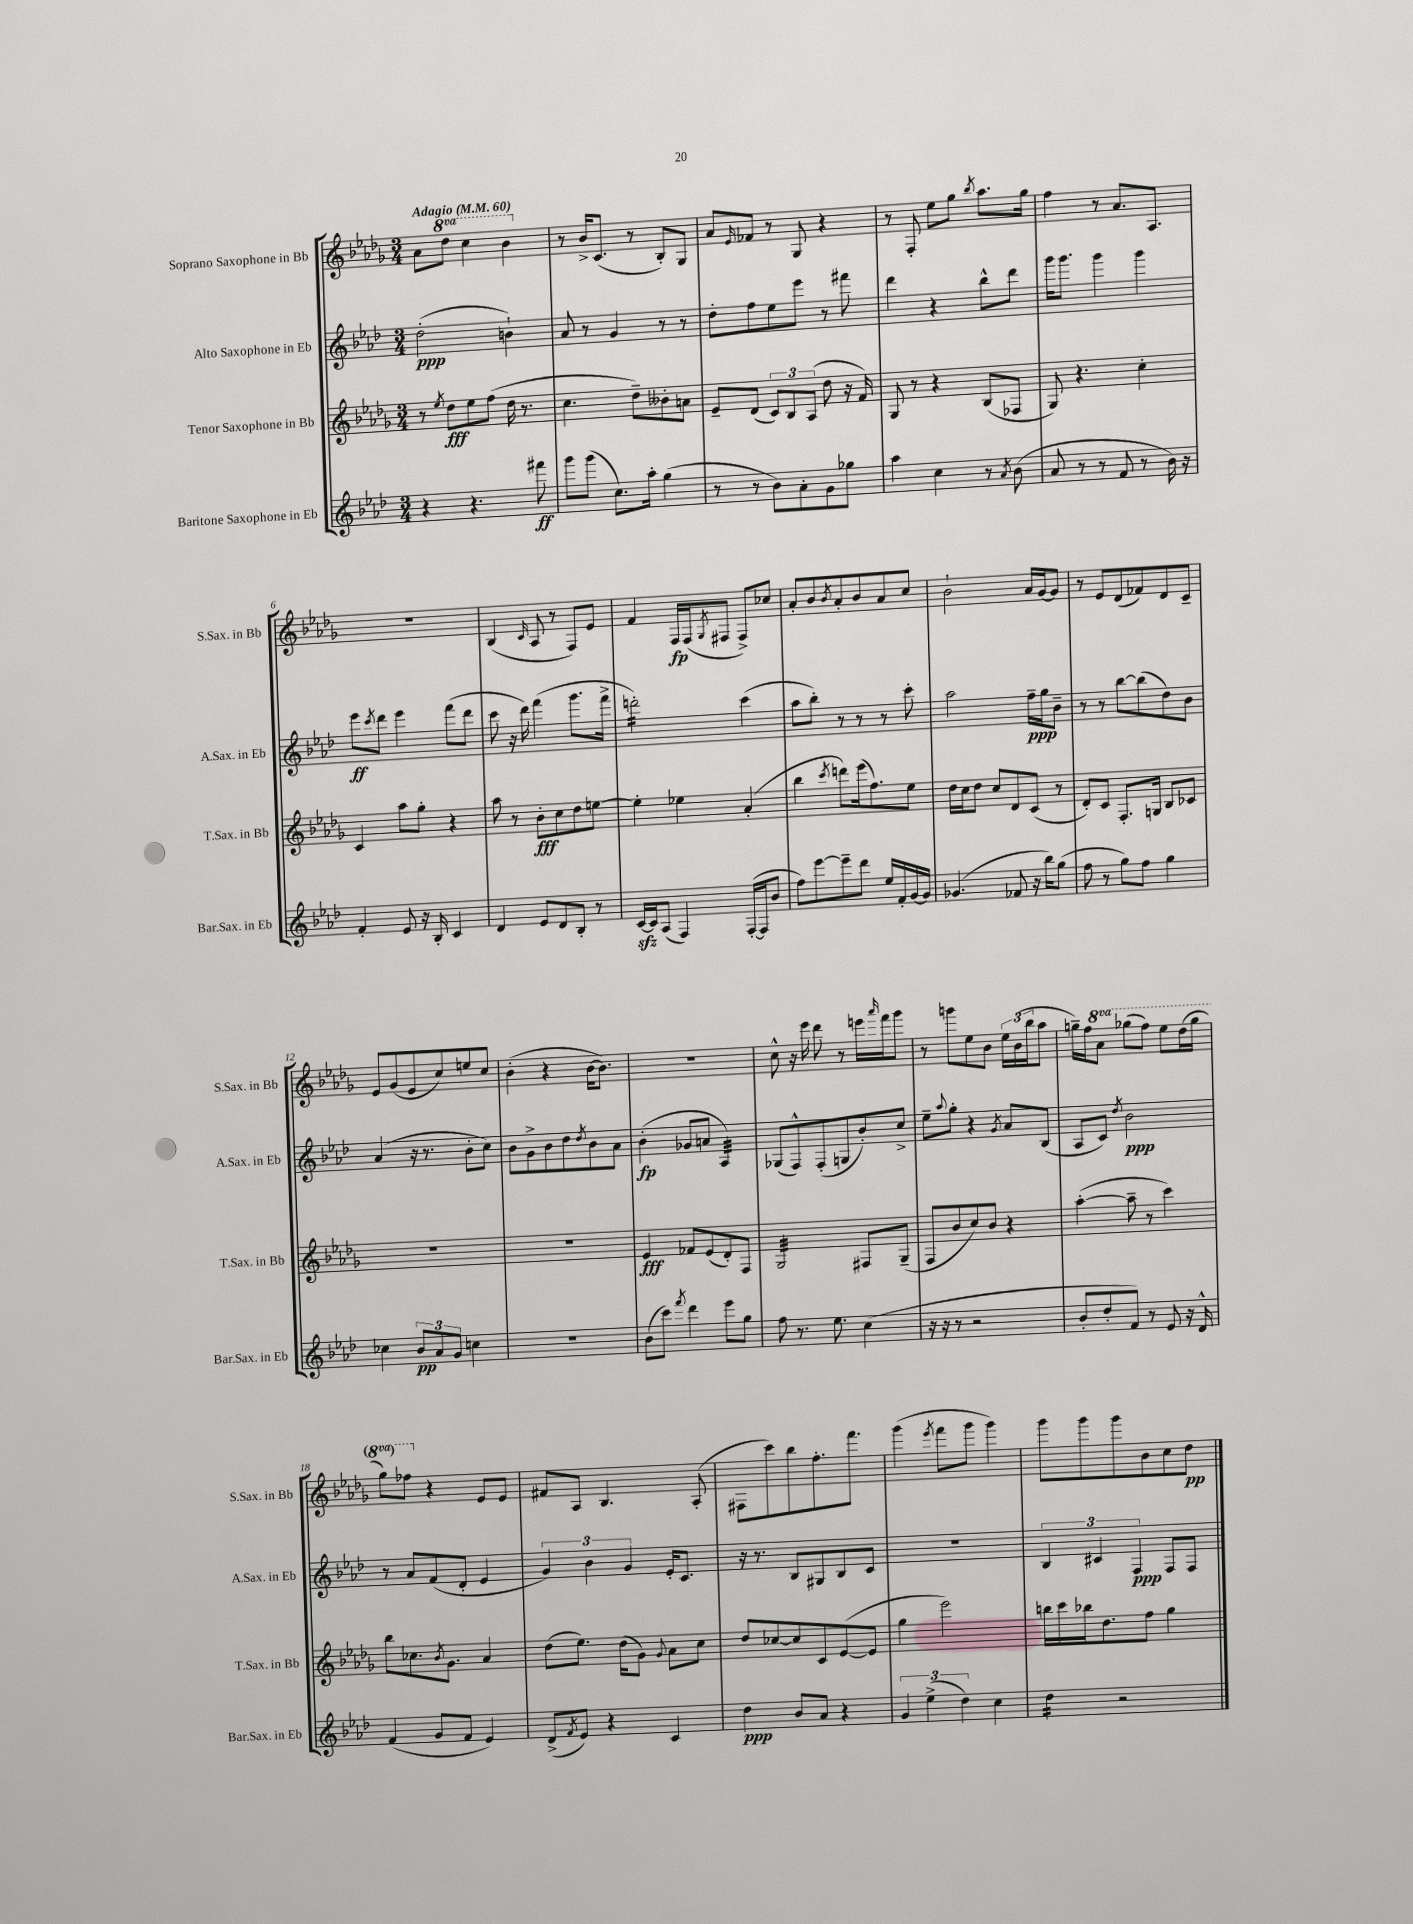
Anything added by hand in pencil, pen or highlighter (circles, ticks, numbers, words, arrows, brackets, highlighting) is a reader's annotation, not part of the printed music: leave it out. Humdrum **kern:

**kern	**kern	**kern	**kern
*staff4	*staff3	*staff2	*staff1
*clefG2	*clefG2	*clefG2	*clefG2
*k[b-e-a-d-]	*k[b-e-a-d-g-]	*k[b-e-a-d-]	*k[b-e-a-d-g-]
*M3/4	*M3/4	*M3/4	*M3/4
*MM60	*MM60	*MM60	*MM60
4r	8r	(2dd-'\	8a-\L
.	8qee-/	.	.
.	8dd-\L	.	8ddd-\J
4.r	8ee-\	.	4ccc\
.	(8ff\J	.	.
.	16dd-\	4b`\)	4bb-\
.	8.r	.	.
8fff#\	.	.	.
=	=	=	=
8ggg\L	4.cc\	8a-/	8r
(8ggg\J	.	8r	16b-^/LK
.	.	.	(8.c/J
8.cc\L)	.	4g/	.
.	8dd-~\L)	.	8r
16aa-'\Jk	.	.	.
(4gg\	8b--'\	8r	8B-'/L)
.	8a\J	8r	8G-/J
=	=	=	=
8r	8e-~/L	8dd-'\L	8a-/L
.	.	.	16qqe-/
8r	(8d-/J	8ff\	8f-/J
8b-\L)	12c/L)	8ee-\	8r
.	12B-/	.	.
8a-'\	.	8eee-\J	8G-/
.	(12A-/J	.	.
8g\	8dd-\	8r	4r
8gg-\J	16r	8fff#\	.
.	16f/)	.	.
=	=	=	=
4aa-\	8G-/	4ddd-\	8r
.	8r	.	8F'/
4cc\	4r	4r	8ee-\L
.	.	.	8gg-\J
.	.	.	8qbb-/
8r	(8B-/L	8bb-^^\L	8.aa-\L
8qa-/	.	.	.
(8b-\	8F-/J	8ddd-\J	.
.	.	.	16gg-\Jk
=	=	=	=
8a-/	8G-/)	16ggg\LK	4ff\
.	.	8.ggg\J	.
8r	4.r	.	.
8r	.	4ggg\	8r
8f/	.	.	8.a-/L
8r	4cc'\	4ggg\	.
.	.	.	8.A-/J
16b-\)	.	.	.
16r	.	.	.
=	=	=	=
4f'/	4c/	8eee-\L	2.r
.	.	8qccc/	.
.	.	8ddd-\J	.
8e-/	8aa-\L	4eee-\	.
16r	8gg-'\J	.	.
16B-'/	.	.	.
4c/	4r	(8fff\L	.
.	.	8ddd-\J	.
=	=	=	=
4d-/	8aa-\	8ccc\	(4B-/
.	8r	16r	.
.	.	16ddd-\)	.
.	.	.	16qqc/
8e-/L	8b-'\L	(4fff\	8A-/
8d-/	8cc\	.	8r
8B-'/J	8dd-\	8.ggg\L	8F/L)
8r	[8ee\J	.	8e-/J
.	.	16fff^\Jk	.
=	=	=	=
[16c/LL	4ee'\]	2ddd'\)	4f/
16c/]J	.	.	.
(8A-/J	.	.	.
4F/)	4ee-\	.	16F/LL
.	.	.	(16F/J
.	.	.	8qG-/
.	.	.	8F#/J
([16F'/LL	(4a-'/	(4ccc\	8F#^/L)
16F/]J	.	.	.
8b-/J	.	.	8cc-/J
=	=	=	=
8ff\L)	4bb-\	8aa-\L	8a-'/L
[8eee-\	.	8bb-'\J)	8b-/
.	8qccc/	.	8qb-/
8eee-~\]	8ddd\L)	8r	8a-'/
8ddd-\J	(16eee-\k	8r	8b-/
.	8.ff\)	.	.
16ee-/LL	.	8r	8a-/
16f'/	.	.	.
[16g/	8ee-\J	8ccc'\	8cc/J
16g/]JJ	.	.	.
=	=	=	=
(4.g-/	16dd-\LL	2aa-\	2b-`\
.	16cc\J	.	.
.	8dd-\J	.	.
.	8cc/L	.	.
8f-/	8d-/	.	.
16r	(8c/J	16ff~\LL	16a-/LL
16bb-\LK)	.	16gg\J	[16g-/J
(8gg\J	8r	8b-~\J	8g-/]J
=	=	=	=
8ff\	8d-'/L)	8r	8r
8r	8c/J	8r	8e-/L
8gg\L)	8.F'/L	[8bb-\L	(8d-/
8ff\J	.	(8bb-\]	8f-/)
.	16G/Jk	.	.
4gg\	8B-/L	8dd-\)	8d-/
.	8c-/J	8b-\J	8c~/J
=	=	=	=
4cc-\	2.r	(4a-/	8e-/L
.	.	.	(8g-/
12b-/L	.	16r	8e-/
.	.	8.r	.
12a-/	.	.	.
.	.	.	8cc/)
12g/J	.	.	.
4cc\	.	8b-'\L	8ee/
.	.	8cc\J)	8cc/J
=	=	=	=
2.r	2.r	8b-\L	(4b-'\
.	.	8g^\	.
.	.	8b-\	4r
.	.	8dd-\	.
.	.	8qdd-/	.
.	.	8b-\	[16b-\LK
.	.	.	8.b-\]J)
.	.	8a-\J	.
=	=	=	=
(8b-\L	4e-/	(4b-'\	2.r
8ccc\J)	.	.	.
8qfff/	.	.	.
4ddd-\	8f-/L	8g-/L	.
.	(8e-/	8a/J	.
8eee-\L	8d-'/)	4A-/)	.
8gg\J	8F/J	.	.
=	=	=	=
8ff\	2G-/	(8G-/L	8cc^^\
8.r	.	8F^^/)	16r
.	.	.	16eee-\
.	.	(8F'/	8ddd-\
8.ee-\	.	.	.
.	.	8G/	8r
(4cc\	8F#/L	8b-'/)	16eee\LL
.	.	.	16qqaaa-/
.	.	.	16fff\J
.	(8G-~/J	8cc^/J	8ggg-\J
=	=	=	=
16r	8F/L	8ee-~\L	8r
16r	.	.	.
.	.	8qqaa-/	.
8r	8b-/	8gg'\J	8ggg\L
2r	8cc/)	4r	8ee-\
.	8b-/J	.	8b-\J
.	.	8qg/	.
.	4r	8a-/L	24ee-\LL
.	.	.	(24b-\
.	.	.	24bb-\J
.	.	(8B-/J	8aa-\J
=	=	=	=
8b-'/L	([4aa-'\	8A-/L	16gg~\LL)
.	.	.	16ff\J
8dd-'/	.	8c/J)	8aa-\J
.	.	8qdd-/	.
8f/J)	8aa-~\]	2b-\	(8ggg-\L
8r	8r	.	8fff\J)
8e-/	4ccc\)	.	8eee-\L
16r	.	.	(16ddd-\L
16d-^^/	.	.	16ggg-\JJ
=	=	=	=
(4f/	8bb-\L	8r	8ggg-\L)
.	8.cc-\	8a-/L	8fff-\J
8g/L	.	(8f/	4r
.	8qb-/	.	.
.	8.g-\J	.	.
8f/J	.	8d-'/J	.
4e-/)	4a-/	4e-/	8e-/L
.	.	.	8e-/J
=	=	=	=
(8d-^/L	(8dd-\L	6g/)	8f#/L
8qf/	.	.	.
8e-/J)	8.ee-\J)	.	8A-/J
.	.	6b-\	.
4r	.	.	4.B-/
.	(16dd-\LK	.	.
.	.	6g/	.
.	8g-\J)	.	.
.	8qqg-/	.	.
4c/	8a-\L	16e-'/LK	.
.	.	8.c/J	.
.	8cc\J	.	(8A-'/
=	=	=	=
4dd-\	8dd-/L	16r	8F#\L
.	.	8.r	.
.	[8cc-/	.	8ccc\)
8b-/L	8cc-/]	8B-/L	8bb-\
8a-/J	8c/	8G#/	8.ff'\
4r	([8e-/	8B-/	.
.	.	.	8.fff\J
.	8e-/]J	8c/J	.
=	=	=	=
6g/	4gg-\	2.r	(4ggg-\
(6ee-^\	.	.	.
.	.	.	8qeee-/
.	2eee-\)	.	8fff\L
6dd-\)	.	.	.
.	.	.	8ggg-\J
4cc\	.	.	4ggg-\)
=	=	=	=
4dd-\	16bb\LL	6B-/	8ggg-\L
.	16ccc\	.	.
.	16bb-\J	.	8ggg-\
.	.	6c#/	.
.	8.dd-\	.	.
2r	.	.	8ggg-\
.	.	6F/	.
.	8ff\J	.	8b-\
.	4gg-\	8F/L	8cc\
.	.	8F/J	8dd-\J
==	==	==	==
*-	*-	*-	*-
